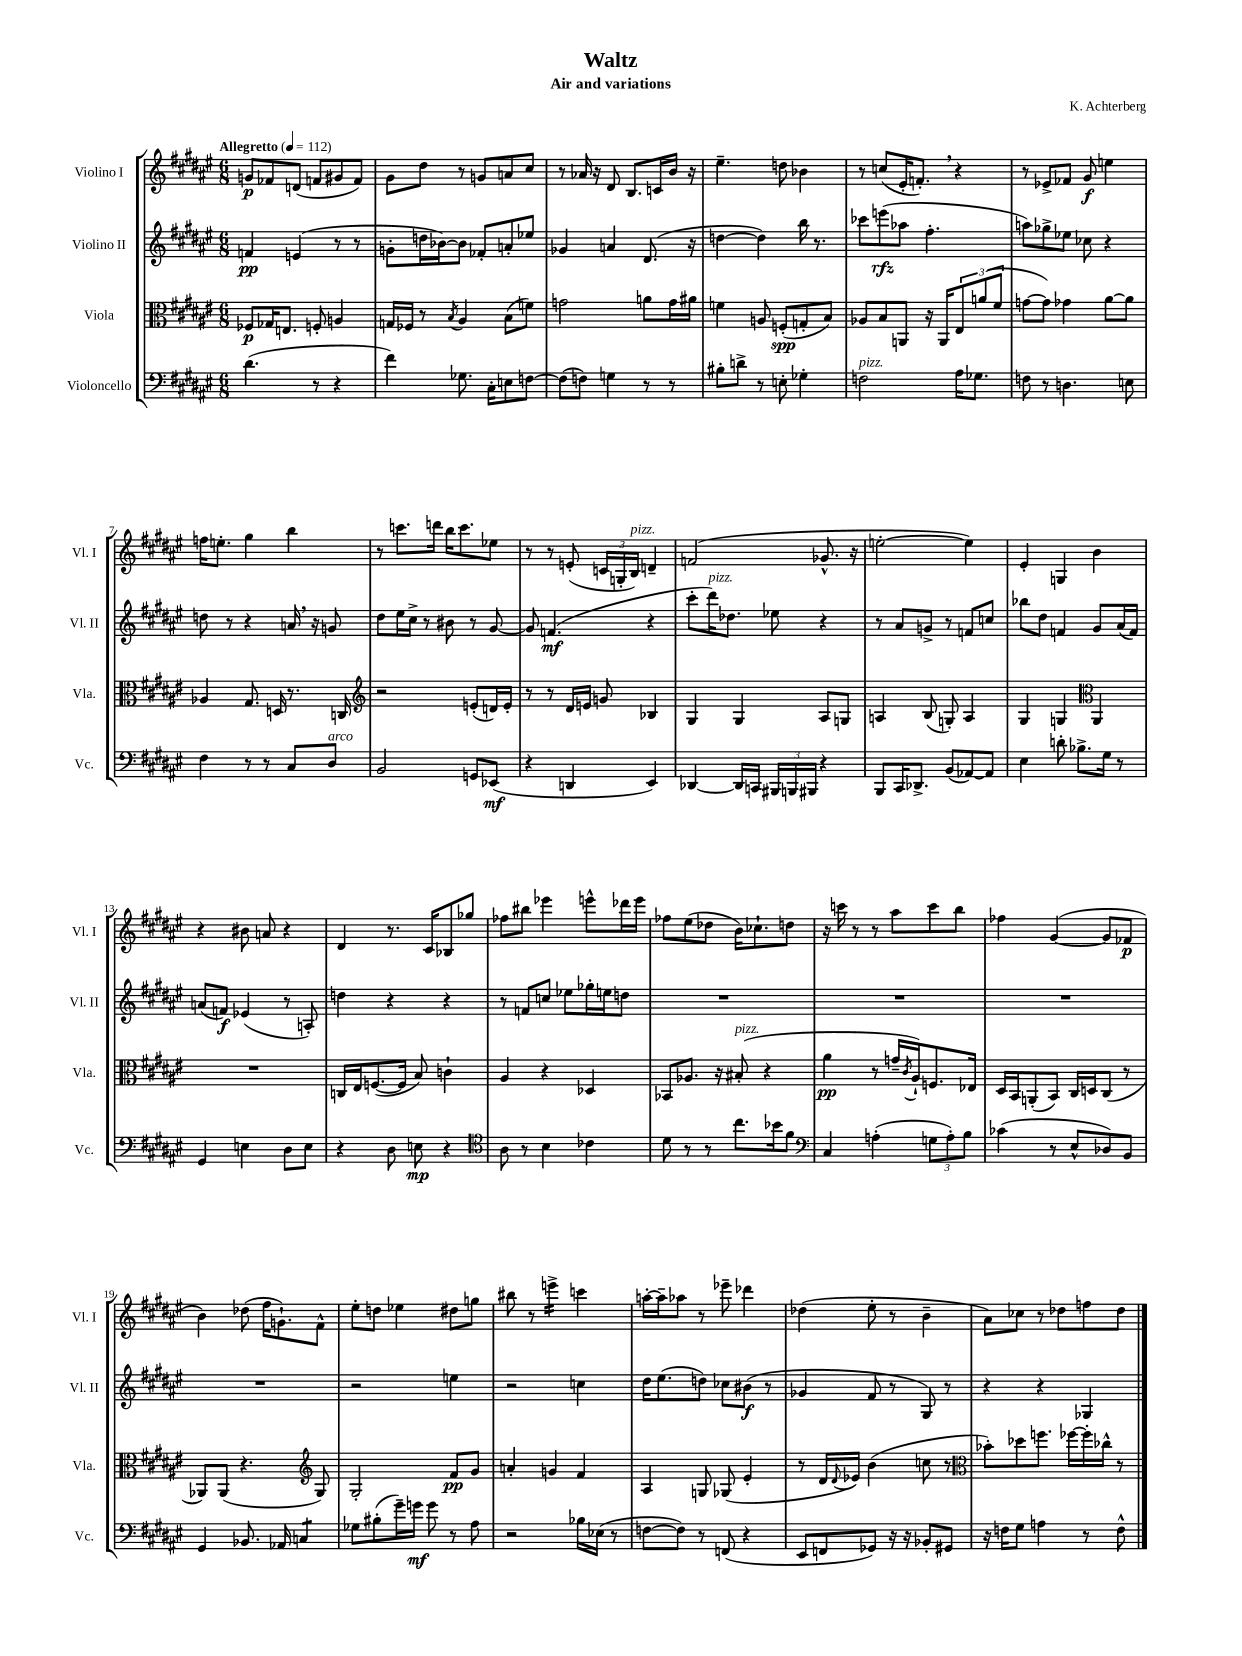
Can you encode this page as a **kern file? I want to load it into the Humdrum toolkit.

**kern	**kern	**kern	**kern
*staff4	*staff3	*staff2	*staff1
*clefF4	*clefC3	*clefG2	*clefG2
*k[f#c#g#d#a#e#]	*k[f#c#g#d#a#e#]	*k[f#c#g#d#a#e#]	*k[f#c#g#d#a#e#]
*M6/8	*M6/8	*M6/8	*M6/8
*MM112	*MM112	*MM112	*MM112
(4.d#\	8F-/L	4f/	8g/L
.	16G-/K	.	8f-/
.	8.E/J	.	.
.	.	(4e/	(8d/J
8r	8F'/	.	8f/L
4r	4A/	8r	8g#/
.	.	8r	8f/J)
=	=	=	=
4f#\)	16G/LL	8g'\L	8g#\L
.	16F-/JJ	.	.
.	8r	16dd\L	8dd#\J
.	.	[16b-\J)	.
.	8qB/	.	.
8.G-\	4A#/	8b-\]J	8r
.	.	8f-'/L	8g/L
16C#'\LK	.	.	.
8E\	(8B\L	8a'/	8a/
[8F\J	8f\J)	8ee-/J	8cc#/J
=	=	=	=
(8F\]L	2g\	4g-/	8r
8F\J)	.	.	16a-/
.	.	.	16r
4G\	.	4a/	8d#/
.	.	.	8.B/L
8r	8a\L	(8.d#/	.
.	.	.	16c/L
8r	16g\L	.	16b/JJ
.	16a#\JJ	16r	16r
=	=	=	=
8B#'\L	4f\	[4dd\	4.ee#~\
8d^\J	.	.	.
8r	8A/	4dd\])	.
8E'\	(8F'/L	.	8dd\
4G-'\	8G'/	16bb\	4b-\
.	.	8.r	.
.	8B/J)	.	.
=	=	=	=
2F\	8A-/L	8ccc-\L	8r
.	8B/	(8eee\	(8cc/L
.	8AA/J	8aa-\J	16e#'/K
.	.	.	8.f'/J)
.	16r	4.ff#'\	.
.	16AA/LK	.	.
16A#\LK	12E#/	.	4r
8.G-\J	.	.	.
.	(12a/	.	.
.	12f#/J	.	.
=	=	=	=
8F\	[8g\L	8aa\L)	8r
8r	8g\]J)	8gg-^\	8e-^/L
4.D\	4g-\	8ee-\J	8f-/J
.	.	8cc-\	8g#/
.	[8a#\L	4r	4ee\
8E\	8a#\]J	.	.
=	=	=	=
4F#\	4A-/	8dd\	16ff\LK
.	.	.	8.ee'\J
.	.	8r	.
8r	8.G#/	4r	4gg#\
8r	.	.	.
.	16D/	.	.
8C#/L	8.r	16a/	4bb\
.	.	16r	.
8D#/J	.	8g/	.
.	16C/	.	.
=	=	=	=
*	*clefG2	*	*
2BB/	2r	8dd#\L	8r
.	.	16ee#\L	8.ccc\L
.	.	16cc#^\JJ	.
.	.	8r	.
.	.	.	16ddd\Jk
.	.	8b#\	16bb\LK
.	.	.	8.ccc\
8GG/L	(8e'/L	8r	.
(8EE-/J	16d/L)	[8g#/	8ee-\J
.	16e'/JJ	.	.
=	=	=	=
4r	8r	8g#/]	8r
.	8r	(4.f/	8r
4DD/	16d#/LL	.	(8e'/
.	16e/JJ	.	.
.	8g/	.	24c/LL
.	.	.	24G'/
.	.	.	24B/JJ)
4EE#/)	4B-/	4r	4d~/
=	=	=	=
[4DD-/	4G#/	8ccc#'\L	(2f/
.	.	16ddd#\K)	.
.	.	8.dd-\J	.
16DD-/]LL	4G#/	.	.
16CC/JJ	.	.	.
24BBB#/LL	.	8ee-\	.
24BBB/	.	.	.
24BBB#/JJ	.	.	.
4r	8A#/L	4r	8.g-^^/
.	8G/J	.	.
.	.	.	16r
=	=	=	=
8BBB/L	4A/	8r	[2ee'\
16CC#/K	.	8a#/L	.
8.DD-^/J	.	.	.
.	(8B/	8g^/J	.
(8BB/L	8G'/)	8r	.
[8AA-/)	4A/	8f/L	4ee\])
8AA-/]J	.	8cc/J	.
=	=	=	=
4E#\	4G#/	8bb-\L	4e#'/
.	.	8dd#\J	.
8d'\	4G/	4f/	4G/
8.B-^\L	.	.	.
*	*clefC3	*	*
.	4AA#/	8g#/L	4b\
16G#\Jk	.	.	.
8r	.	(16a#/L	.
.	.	16f/JJ)	.
=	=	=	=
4GG#/	2.r	(8a/L	4r
.	.	8f/J)	.
4E\	.	(4e-/	8b#\
.	.	.	8a/
8D#\L	.	8r	4r
8E\J	.	8A'/)	.
=	=	=	=
4r	16C/LL	4dd\	4d#/
.	16E#/J	.	.
.	([8.F/	.	.
8D#\	.	4r	8.r
.	16F/]Jk	.	.
8E\	8B/)	.	.
.	.	.	16c#/LK
4r	4c`\	4r	8B-/
.	.	.	8gg-/J
=	=	=	=
*clefC4	*	*	*
8A#\	4A#/	8r	8ff-\L
8r	.	8f/L	8bb#\J
4B\	4r	8cc/J	4eee-\
.	.	8ee-\L	.
4c-\	4D-/	16gg-'\L	8eee^^\L
.	.	16ee\J	.
.	.	8dd\J	16ddd-\L
.	.	.	16eee\JJ
=	=	=	=
8d#\	8BB-/L	2.r	8ff-\L
8r	8.A-/J	.	(8ee#\
8r	.	.	8dd-\J
.	16r	.	.
8.cc#\L	(8B#'/	.	16b\LK)
.	.	.	8.cc-`\
.	4r	.	.
16b-\k	.	.	.
8f#\J	.	.	8dd\J
=	=	=	=
*clefF4	*	*	*
4C#/	4a#\	2.r	16r
.	.	.	16ccc\
.	.	.	8r
(4A'\	8r	.	8r
.	16g~/LL	.	8aa#\L
.	8qc#/	.	.
.	16A#`/J)	.	.
12G\L	8.F/	.	8ccc\
12A'\)	.	.	.
.	.	.	8bb\J
12B\J	.	.	.
.	16E-/Jk	.	.
=	=	=	=
(4c-\	16D#/LL	2.r	4ff-\
.	16BB/J	.	.
.	(8AA'/	.	.
8r	8BB/J)	.	([4g#/
8E#^^/L	16C#/LL	.	.
.	16D/J	.	.
8D-/)	(8C#/J	.	8g#/]L
8BB/J	8r	.	8f-/J
=	=	=	=
4GG#/	8AA-/L)	2.r	4b\)
.	(8AA-/J	.	.
8.BB-/	4.r	.	(8dd-\
.	.	.	16ff#\LK
16AA-/	.	.	8.g`\)
4C/	.	.	.
*	*clefG2	*	*
.	8G#/)	.	8f#^^\J
=	=	=	=
8G-\L	2G#'/	2r	8ee#'\L
(8B#'\	.	.	8dd\J
16g#~\L)	.	.	4ee-\
16g\JJ	.	.	.
8g\	.	.	.
8r	8f#/L	4ee\	8dd#\L
8A#\	8g#/J	.	8gg\J
=	=	=	=
2r	4a'/	2r	8bb#\
.	.	.	8r
.	4g/	.	4eee^\
16B-\LL	4f#/	4cc\	4ccc\
(16E-\JJ	.	.	.
8r	.	.	.
=	=	=	=
[8F\L	4A#/	16dd#\LK	[16aa'\LL
.	.	(8.ee#\	16aa~\]J
8F\]J)	.	.	8aa-\J
8r	8G/	8dd\J)	8r
(8FF/	(8G-/	8cc-\L	8eee-~\
4r	4e#'/	(8b#\J	4ddd-\
.	.	8r	.
=	=	=	=
8EE#/L	8r	4g-/	(4dd-\
8FF/	16d#/LL	.	.
.	8qqd#/	.	.
.	16e-/JJ)	.	.
8GG-/J)	(4b\	8f#/	8ee#'\
16r	.	8r	8r
16r	.	.	.
8BB-'/L	8cc\	8G#/)	4b~\
8GG#/J	8r	8r	.
=	=	=	=
*	*clefC3	*	*
16r	8b-'\L)	4r	8a#\L)
16F\LK	.	.	.
8G#\J	8dd-\	.	8cc-\J
4A\	8.ff\J	4r	8r
.	.	.	8dd-\L
.	[16ff-\LL	.	.
8r	16ff-'\]	4G-/	8ff\
.	16cc-^^\JJ	.	.
8F^^\	8r	.	8dd-\J
==	==	==	==
*-	*-	*-	*-
